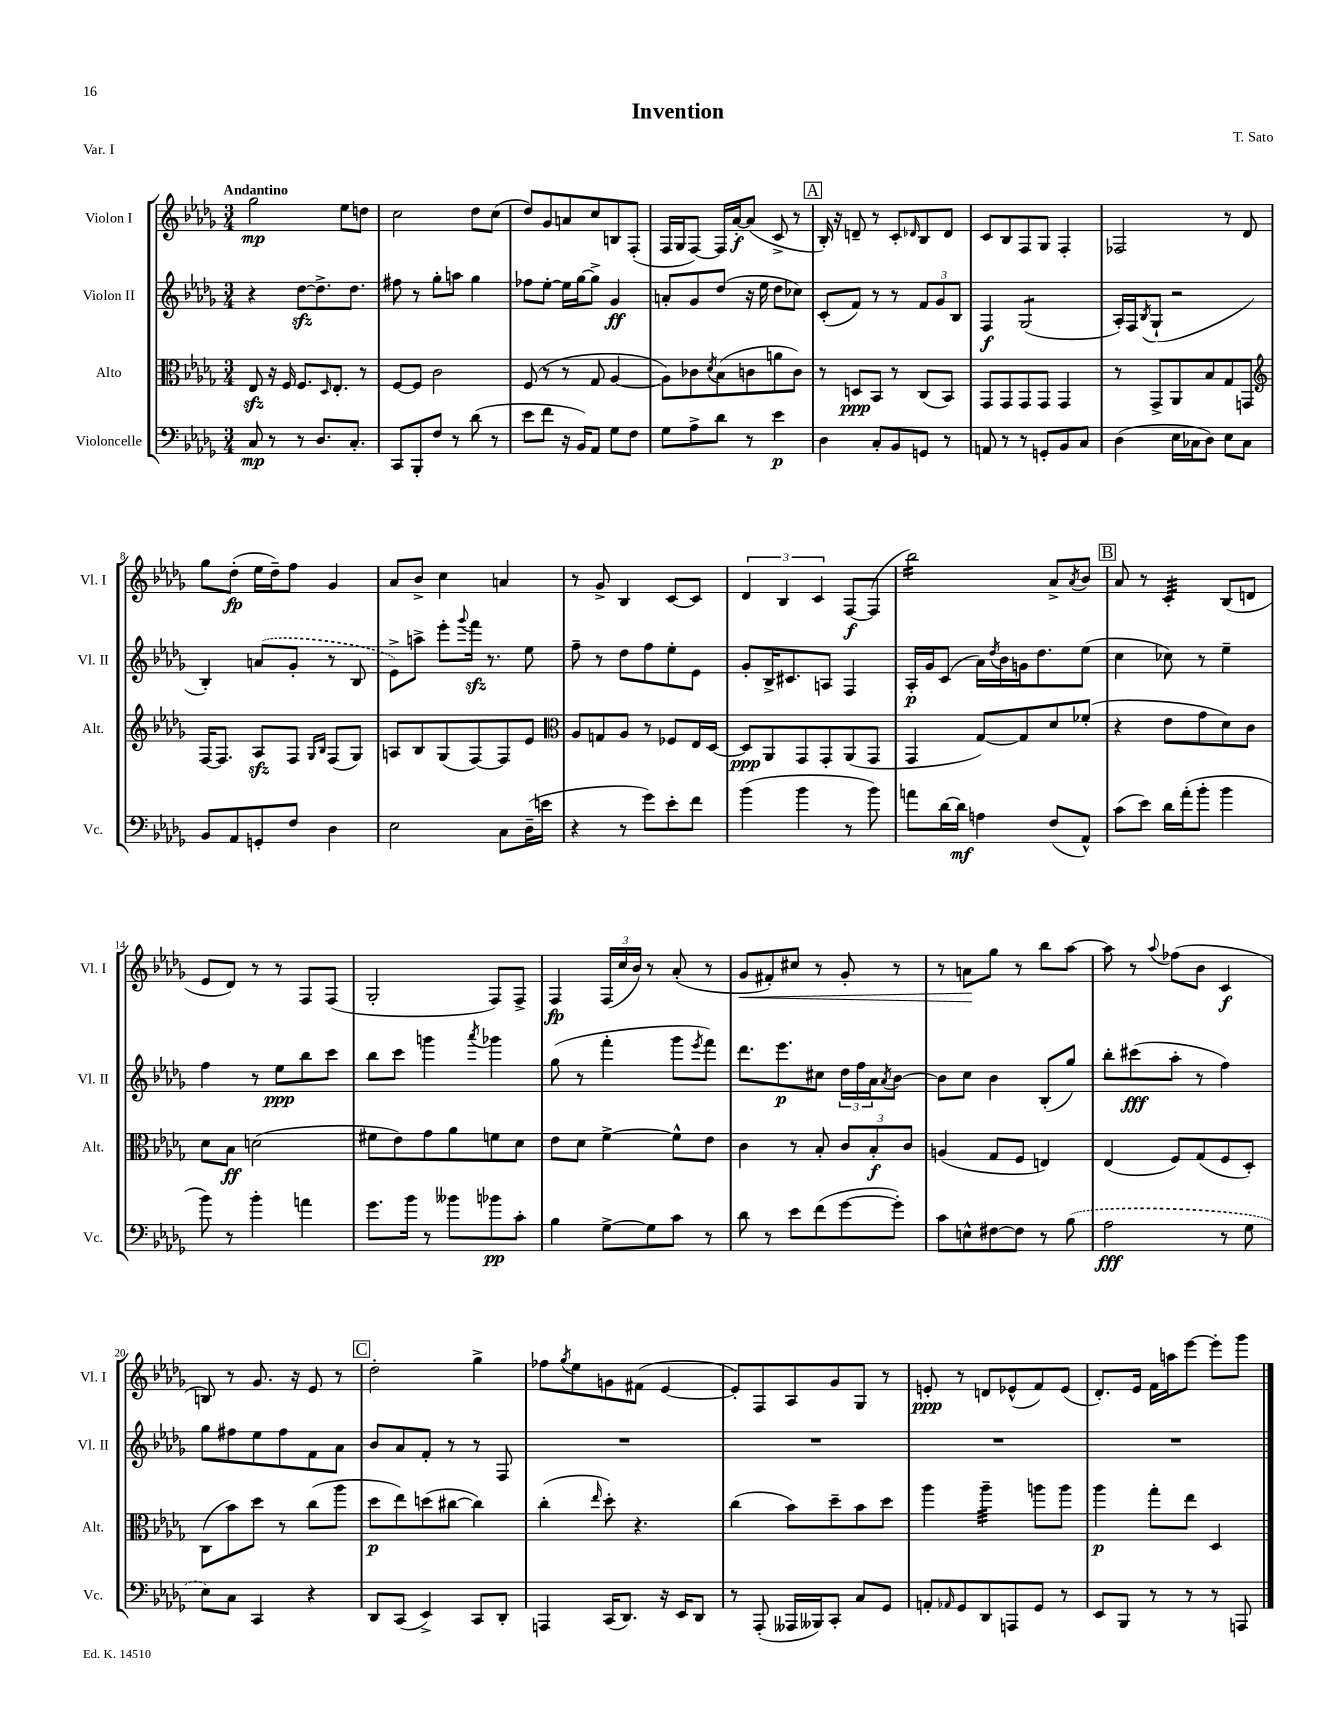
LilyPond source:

\header { title = "Invention" composer = "T. Sato" piece = "Var. I" }
<<
\new StaffGroup <<
\new Staff = "s0" \with { instrumentName = "Violon I" shortInstrumentName = "Vl. I" } {
    \clef treble \key des \major \numericTimeSignature \time 3/4 \tempo "Andantino"
    ges''2\mp ees''8 d''8 |
    c''2 des''8 c''8( |
    des''8) ges'8 a'8 c''8 b8 f8-.( |
    f16 ges16 f8~) f16 aes'16~-.\f aes'8( c'8-> r8 |
    \mark \markup { \box "A" } bes16-.) r16 d'8-- r8 c'8-. \grace { des'16 } bes8 des'8 |
    c'8 bes8 f8 ges8 f4-. |
    fes2 r8 des'8 |
    ges''8 des''8-.\fp( ees''16 des''16--) f''8 ges'4 |
    aes'8 bes'8-> c''4 a'4 |
    r8 ges'8-> bes4 c'8~ c'8 |
    \tuplet 3/2 { des'4 bes4 c'4 } f8~\f f8( |
    bes''2:16) aes'8-> \acciaccatura { aes'8 } bes'8 |
    \mark \markup { \box "B" } aes'8 r8 c'4:32-. bes8( d'8 |
    ees'8 des'8) r8 r8 f8 f8( |
    ges2-. f8) f8-> |
    f4\fp \tuplet 3/2 { f16( c''16 bes'16) } r8 aes'8-.( r8 |
    ges'8\< fis'8-.) cis''8 r8 ges'8-. r8 |
    r8 a'8\! ges''8 r8 bes''8 aes''8~ |
    aes''8 r8 \appoggiatura { aes''8 } fes''8( bes'8 c'4\f |
    b8) r8 ges'8. r16 ees'8 r8 |
    \mark \markup { \box "C" } des''2-. ges''4-> |
    fes''8 \acciaccatura { ges''8 } ees''8 g'8 fis'8( ees'4~ |
    ees'8-.) f8 aes8 ges'8 ges8 r8 |
    e'8-.\ppp r8 d'8 ees'8-^( f'8) ees'8( |
    des'8.-.) ees'16 f'16 a''16 ees'''8~ ees'''8-. ges'''8 \bar "|." |
}
\new Staff = "s1" \with { instrumentName = "Violon II" shortInstrumentName = "Vl. II" } {
    \clef treble \key des \major \numericTimeSignature \time 3/4
    r4 des''8~\sfz des''8.-> des''8. |
    fis''8 r8 ges''8-. a''8 ges''4 |
    fes''8 ees''8~-. ees''16 ges''16~ ges''8-> ges'4\ff |
    a'8-. ges'8 des''8( r16 ees''16 des''8 ces''8) |
    \mark \markup { \box "A" } c'8-.( f'8) r8 r8 \tuplet 3/2 { f'8 ges'8 bes8 } |
    f4\f ges2:8( |
    aes16-.) f16 \acciaccatura { bes8 } ges8-!( r2 |
    bes4-.) \once \slurDashed a'8( ges'8-. r8 bes8 |
    ees'8->) a''8-> ees'''8-. \appoggiatura { ges'''8 } f'''16\sfz r8. ees''8 |
    f''8-- r8 des''8 f''8 ees''8-. ees'8 |
    ges'8-. bes16-> cis'8. a8 f4 |
    aes16-.\p ges'16 c'8( aes'16) \acciaccatura { des''8 } bes'16 g'16 des''8. ees''8( |
    \mark \markup { \box "B" } c''4 ces''8) r8 ees''4-- |
    f''4 r8 ees''8\ppp bes''8 c'''8 |
    bes''8 c'''8 g'''4 \acciaccatura { aes'''8 } ges'''4 |
    ges''8( r8 f'''4-. ges'''8 \acciaccatura { ees'''8 } f'''8) |
    des'''8. ees'''8.\p cis''8 \tuplet 3/2 { des''16 f''16 aes'16 } \acciaccatura { aes'8 } bes'8~ |
    bes'8 c''8 bes'4 bes8-.( ges''8) |
    bes''8-. cis'''8\fff( aes''8-. r8 f''4) |
    ges''8 fis''8 ees''8 fis''8 f'8 aes'8 |
    \mark \markup { \box "C" } bes'8 aes'8 f'8-. r8 r8 f8 |
    R2. |
    R2. |
    R2. |
    R2. \bar "|." |
}
\new Staff = "s2" \with { instrumentName = "Alto" shortInstrumentName = "Alt." } {
    \clef alto \key des \major \numericTimeSignature \time 3/4
    ees8\sfz r16 f16 f8. \grace { des16 } ees8.-. r8 |
    f8~ f8 c'2 |
    f8( r8 r8 ges8 aes4~ |
    aes8) ces'8 \acciaccatura { des'8 } bes8( c'8 a'8 c'8) |
    \mark \markup { \box "A" } r8 d8\ppp bes,8 r8 c8( bes,8) |
    ges,8 ges,8 ges,8 ges,8 ges,4 |
    r8 ges,8-> aes,8 bes8 ges8 g,8 |
    \clef treble f16~ f8. aes8\sfz f8 \grace { ges16 bes16 } f8( ges8) |
    a8 bes8 ges8( f8~) f8 ees'8 |
    \clef alto aes8 g8 aes8 r8 fes8 ees16 des16~ |
    des8\ppp aes,8 ges,8 ges,8-. aes,8( ges,8 |
    ges,4 ges8~) ges8 des'8 fes'8-.( |
    \mark \markup { \box "B" } r4 ees'8 ges'8 des'8) c'8 |
    des'8 bes8\ff d'2( |
    fis'8 ees'8) ges'8 aes'8 f'8 des'8 |
    ees'8 des'8 f'4~-> f'8-^ ees'8 |
    c'4 r8 bes8-. \tuplet 3/2 { c'8 bes8-.\f c'8 } |
    a4( ges8 f8 e4) |
    ees4( f8) ges8( f8 des8-.) |
    c8( bes'8) des''8 r8 c''8( aes''8 |
    \mark \markup { \box "C" } des''8\p ees''8) d''8( cis''8~ cis''4) |
    c''4-.( \grace { ees''16 } des''8-.) r4. |
    c''4( bes'8) des''8-- bes'8 des''8 |
    aes''4 aes''4:32-- a''8 a''8 |
    aes''4\p ges''8-. ees''8 des4 \bar "|." |
}
\new Staff = "s3" \with { instrumentName = "Violoncelle" shortInstrumentName = "Vc." } {
    \clef bass \key des \major \numericTimeSignature \time 3/4
    c8\mp r8 r8 des8. c8.-. |
    c,8 bes,,8-. f8 r8 des'8( r8 |
    ees'8 f'8 r16 bes,16) aes,8 ges8 f8 |
    ges8 aes8-> des'8 r8 ees'4\p |
    \mark \markup { \box "A" } des4 c8-. bes,8 g,8 r8 |
    a,8 r8 r8 g,8-. bes,8 c8 |
    des4( ees16 ces16 des8) ees8 ces8 |
    bes,8 aes,8 g,8-. f8 des4 |
    ees2 c8 des16--( e'16 |
    r4 r8 ges'8) ees'8-. f'8 |
    bes'4( bes'4 r8 bes'8) |
    a'8 des'16~ des'16\mf a4 f8( aes,8-^) |
    \mark \markup { \box "B" } c'8( ees'8) des'16 aes'16-.( bes'8-. bes'4 |
    bes'8) r8 bes'4-. a'4 |
    ges'8. bes'16 r8 beses'8 bes'8\pp c'8-. |
    bes4 ges8~-> ges8 c'8 r8 |
    des'8 r8 ees'8 f'8( ges'8~ ges'8-.) |
    c'8 e8-^ fis8~ fis8 r8 \once \slurDashed bes8( |
    aes2\fff r8 ges8 |
    ees8) c8 c,4 r4 |
    \mark \markup { \box "C" } des,8 c,8( ees,4->) c,8 des,8-. |
    a,,4 c,16( des,8.) r16 ees,16 des,8 |
    r8 aes,,8-.( aeses,,16 beses,,16) c,8-. c8 ges,8 |
    a,8-. \grace { aes,16 } ges,8 des,8 a,,8 ges,8 r8 |
    ees,8 bes,,8 r8 r8 r8 a,,8 \bar "|." |
}
>>
>>
